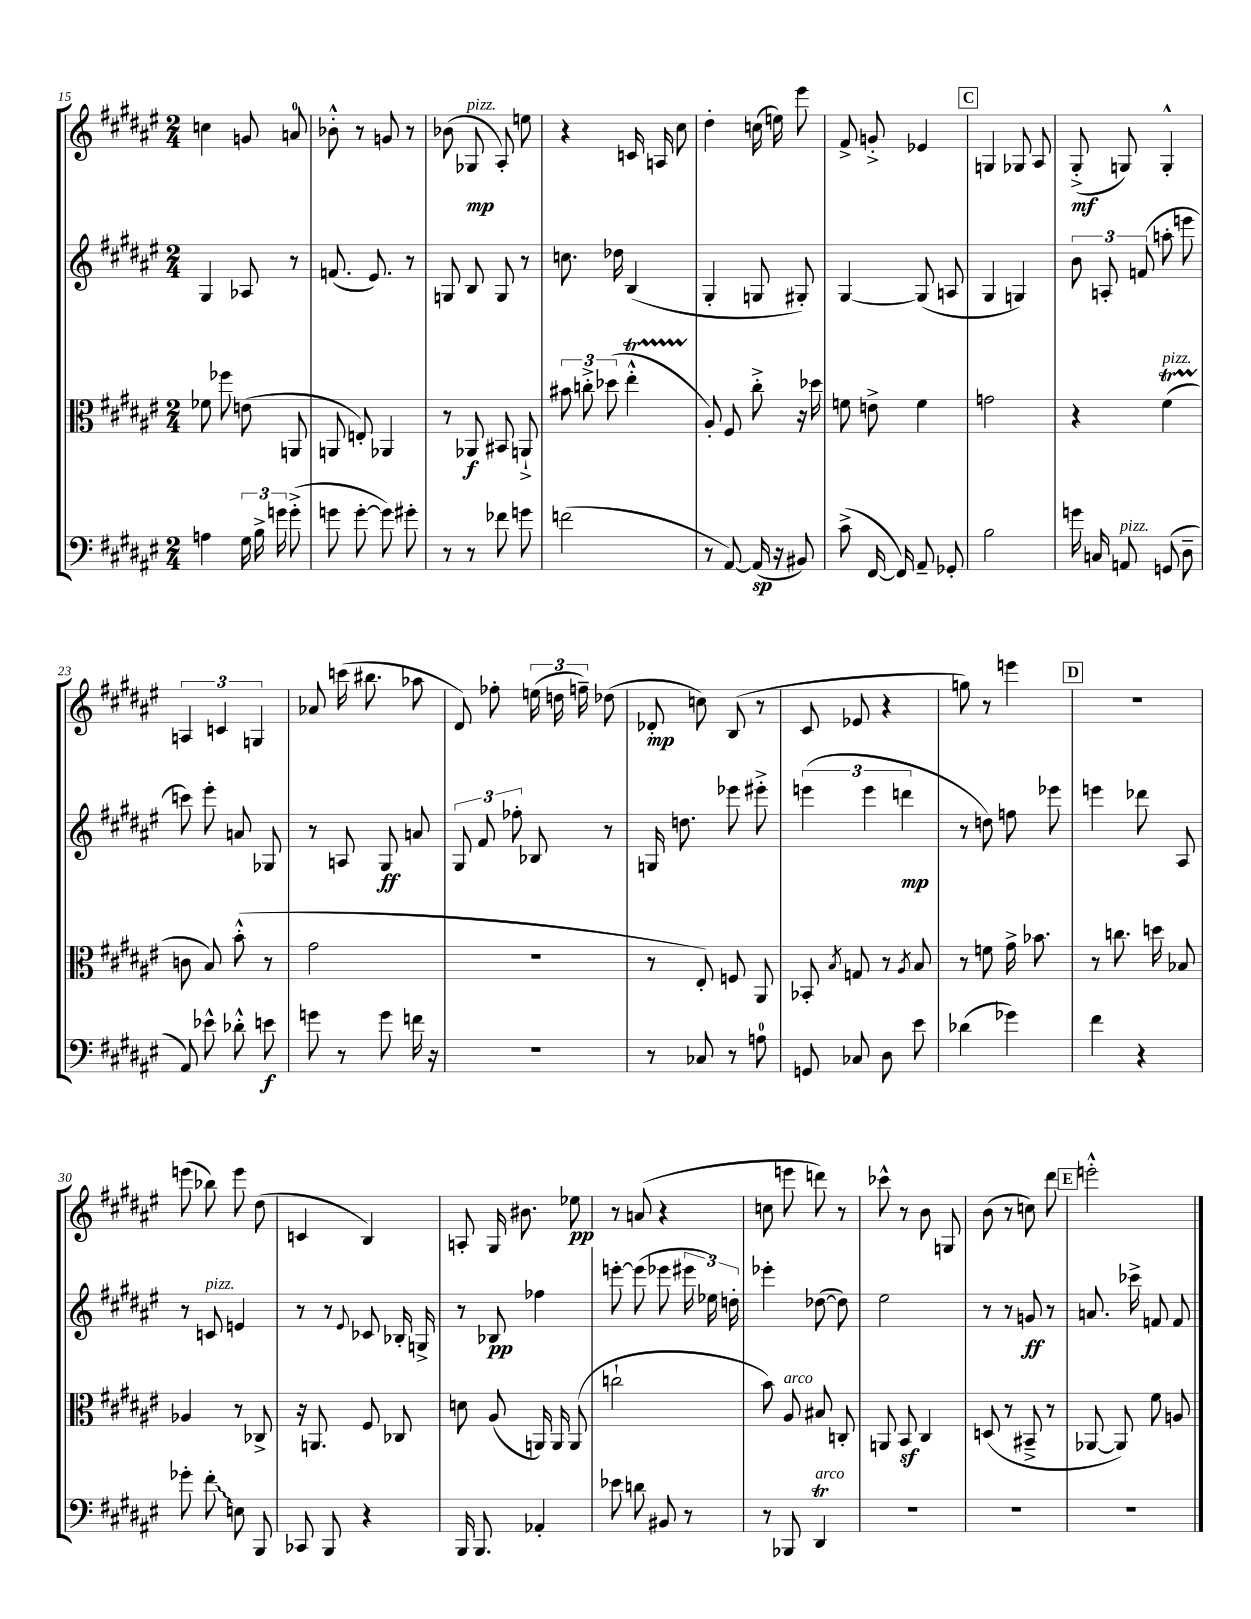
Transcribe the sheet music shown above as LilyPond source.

<<
\new StaffGroup <<
\new Staff = "s0" {
    \clef treble \key fis \major \numericTimeSignature \time 2/4
    \autoBeamOff c''4 g'8 a'8-0 |
    bes'8-.-^ r8 g'8 r8 |
    bes'8( ges8\mp^\markup { \italic "pizz." } ais8-.) e''8 |
    r4 c'16 a16 cis''8 |
    dis''4-. c''16( e''16) eis'''8 |
    fis'8-> g'8-.-> ees'4 |
    \mark \markup { \box "C" } g4 ges8 ais8 |
    gis8-.->\mf( g8) g4-.-^ |
    \tuplet 3/2 { a4 c'4 g4 } |
    aes'8 c'''16( bis''8. aes''8 |
    dis'8) fes''8-. \tuplet 3/2 { e''16( d''16 f''16--) } des''8( |
    des'8-.\mp c''8) b8( r8 |
    cis'8 ees'8 r4 |
    g''8) r8 e'''4 |
    \mark \markup { \box "D" } R2 |
    e'''8( bes''8) e'''8 dis''8( |
    c'4 b4) |
    a8-. gis16 bis'8. ees''8\pp |
    r8 a'8( r4 |
    c''8 e'''8 d'''8) r8 |
    ces'''8-^ r8 b'8 g8 |
    b'8( r8 c''8) dis'''8 |
    \mark \markup { \box "E" } e'''2-.-^ \bar "|." |
}
\new Staff = "s1" {
    \clef treble \key fis \major \numericTimeSignature \time 2/4
    \autoBeamOff gis4 aes8 r8 |
    f'8.( eis'8.) r8 |
    g8 b8 g8 r8 |
    c''8. des''16 b4( |
    gis4-. g8 gis8-.) |
    gis4~ gis8( a8 |
    \mark \markup { \box "C" } gis4 g4) |
    \tuplet 3/2 { b'8 a8-. f'8( } a''8-. e'''8 |
    c'''8) eis'''8-. a'8 ges8 |
    r8 a8 gis8\ff a'8 |
    \tuplet 3/2 { gis8 fis'8 fes''8-. } bes8 r8 |
    g16 d''8. ees'''8 eis'''8-.-> |
    \tuplet 3/2 { e'''4( e'''4 d'''4\mp } |
    r8 d''8) f''8 ees'''8 |
    \mark \markup { \box "D" } e'''4 des'''8 ais8 |
    r8 c'8^\markup { \italic "pizz." } e'4 |
    r8 r8 \appoggiatura { eis'8 } ces'8 bes16-. g16-> |
    r8 bes8\pp fes''4 |
    e'''8~-. e'''8( ees'''8 \tuplet 3/2 { eis'''16 ees''16) d''16-. } |
    ees'''4-. des''8~( des''8) |
    eis''2 |
    r8 r8 g'8\ff r8 |
    \mark \markup { \box "E" } a'8. ces'''16-> f'8 f'8 \bar "|." |
}
\new Staff = "s2" {
    \clef alto \key fis \major \numericTimeSignature \time 2/4
    \autoBeamOff fes'8 fes''8 e'8( a,8 |
    a,8 e8-.) aes,4 |
    r8 aes,8\f bis,8 a,8-!-> |
    \tuplet 3/2 { bis'8 c''8-.-> des''8( } eis''4-.-^\startTrillSpan |
    ais8-.\stopTrillSpan) fis8 cis''8-.-> r16 des''16 |
    f'8 e'8-> f'4 |
    \mark \markup { \box "C" } g'2 |
    r4 fis'4\startTrillSpan^\markup { \italic "pizz." }( |
    c'8\stopTrillSpan b8) b'8-.-^( r8 |
    gis'2 |
    r2 |
    r8 eis8-.) f8 ais,8 |
    bes,8-. \acciaccatura { b8 } g8 r8 \acciaccatura { ais8 } b8 |
    r8 f'8 gis'16-> bes'8. |
    \mark \markup { \box "D" } r8 c''8. d''16 bes8 |
    aes4 r8 ces8-> |
    r16 a,8. fis8 ces8 |
    d'8 ais8( a,16) a,16 a,8( |
    c''2-! |
    b'8) ais8^\markup { \italic "arco" } bis8 c8-. |
    a,8 b,8\sf cis4 |
    d8( r8 bis,8---> r8 |
    \mark \markup { \box "E" } aes,8~ aes,8) fis'8 a8 \bar "|." |
}
\new Staff = "s3" {
    \clef bass \key fis \major \numericTimeSignature \time 2/4
    \autoBeamOff a4 \tuplet 3/2 { gis16 b16-> g'16 } g'8-.->( |
    g'8 g'8~-. g'8) gis'8-. |
    r8 r8 fes'8 g'8 |
    f'2( |
    r8 ais,8~) ais,16\sp( r16 bis,8) |
    cis'8->( fis,16~ fis,16) ais,8-- ges,8-. |
    \mark \markup { \box "C" } b2 |
    g'16 c16 a,8^\markup { \italic "pizz." } g,8( dis8-- |
    ais,8) ees'8-^ des'8-.-^ e'8\f |
    g'8 r8 g'8 f'16 r16 |
    R2 |
    r8 ces8 r8 a8-0 |
    g,8 ces8 dis8 eis'8 |
    des'4( ges'4) |
    \mark \markup { \box "D" } fis'4 r4 |
    ges'8-. \once \override Glissando.style = #'zigzag fis'8-.\glissando e8 b,,8 |
    ces,8 b,,8 r4 |
    b,,16 b,,8. aes,4-. |
    ees'8 d'8 bis,8 r8 |
    r8 bes,,8 dis,4\trill^\markup { \italic "arco" } |
    R2 |
    R2 |
    \mark \markup { \box "E" } R2 \bar "|." |
}
>>
>>
\layout { \context { \Score currentBarNumber = #15 } }
